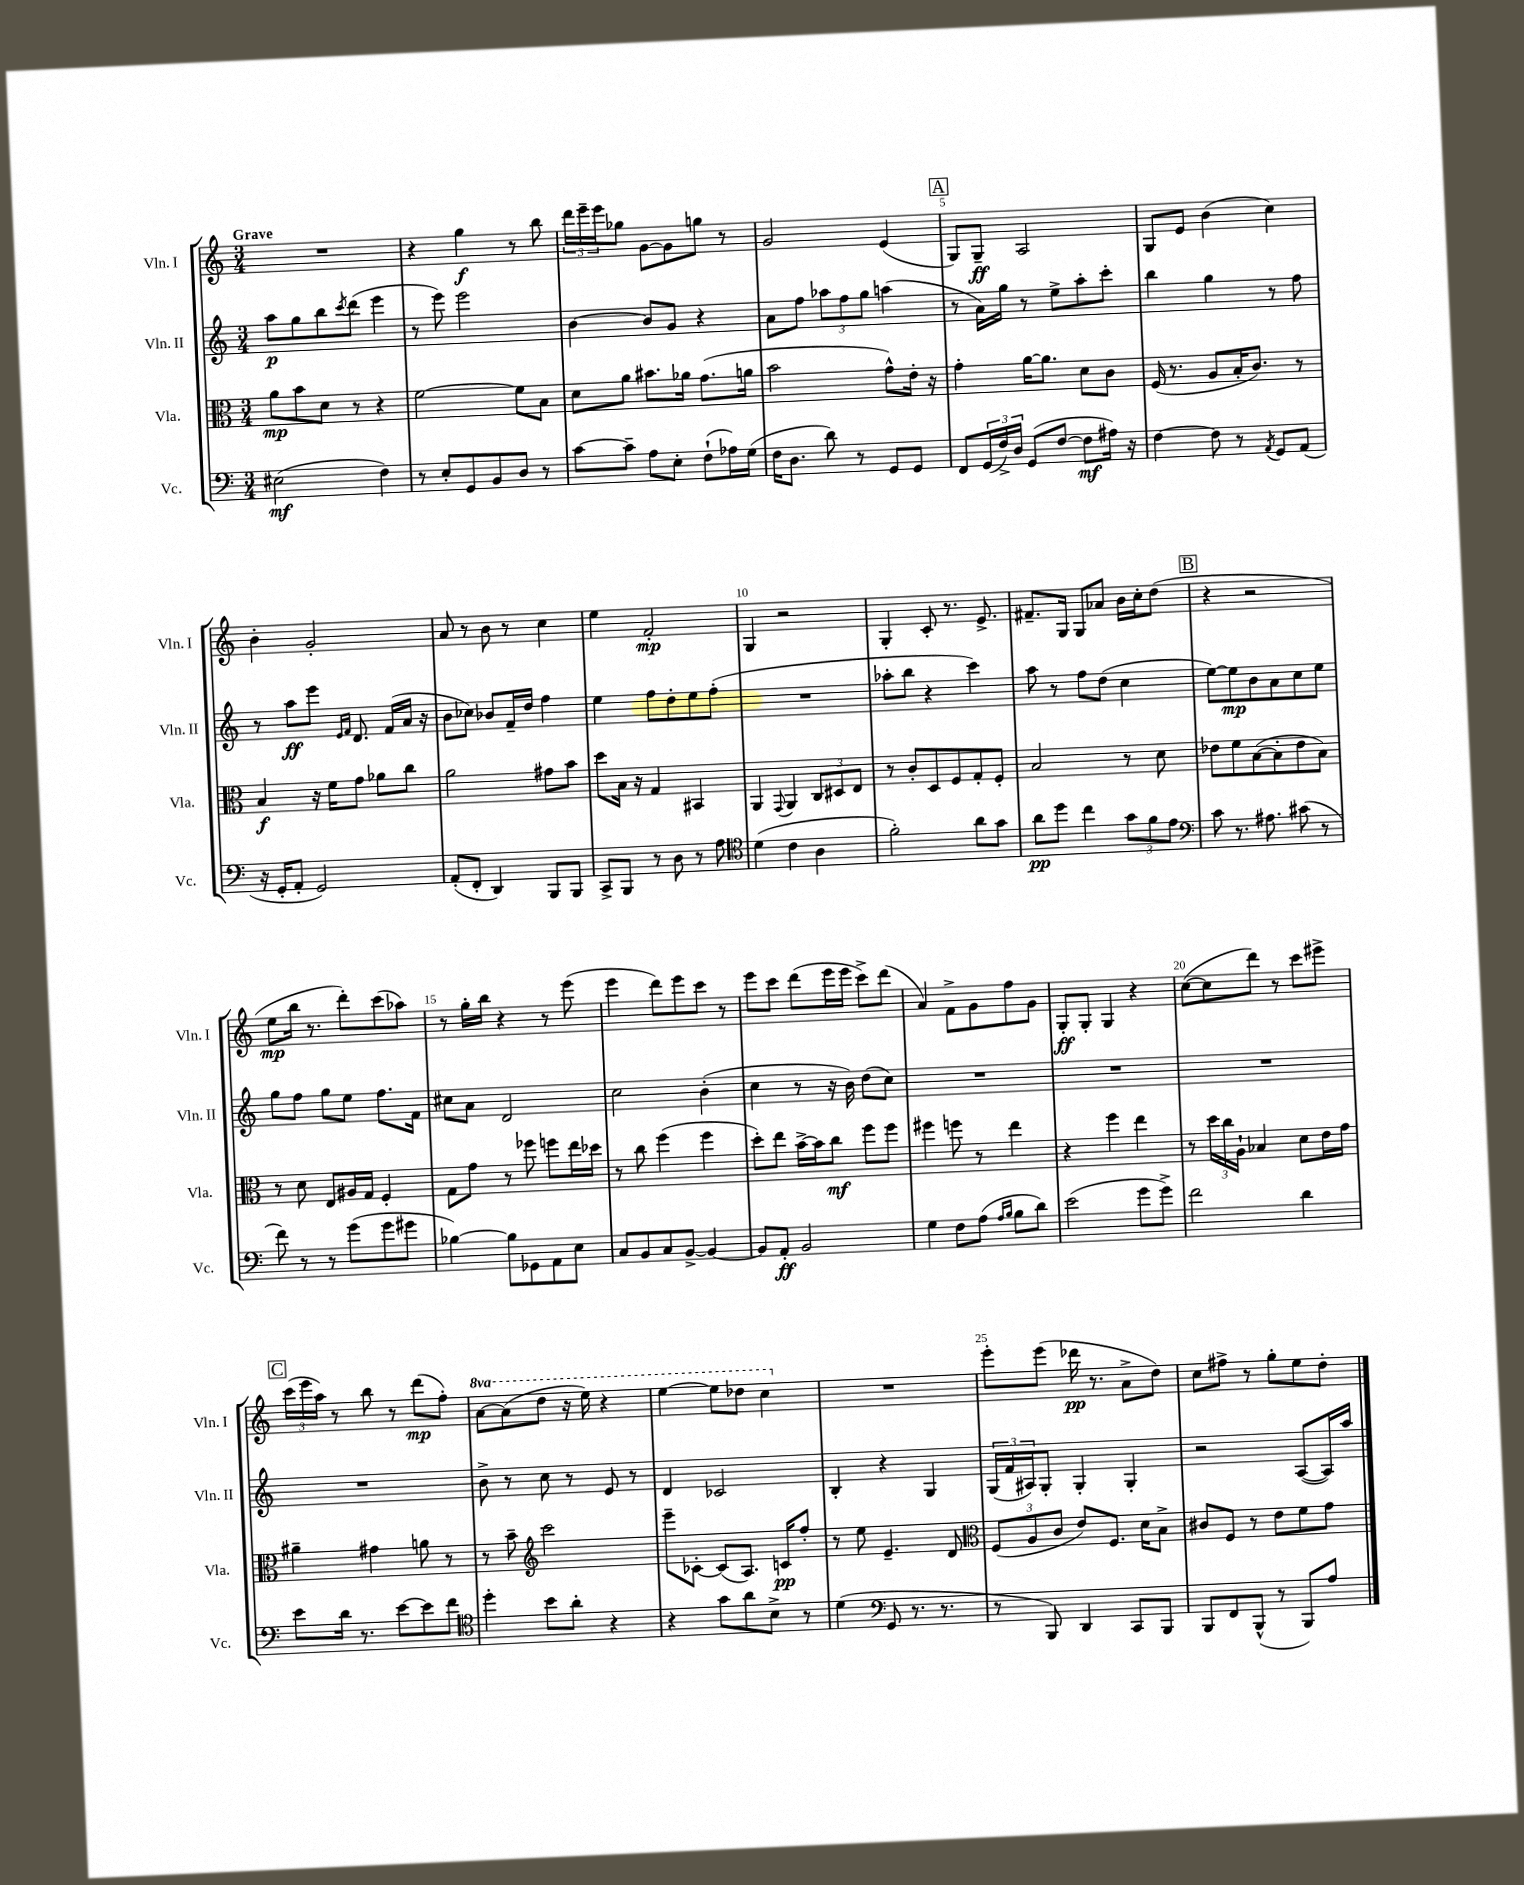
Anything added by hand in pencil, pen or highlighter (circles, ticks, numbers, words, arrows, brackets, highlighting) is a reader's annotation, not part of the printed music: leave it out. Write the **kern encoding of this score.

**kern	**kern	**kern	**kern
*staff4	*staff3	*staff2	*staff1
*clefF4	*clefC3	*clefG2	*clefG2
*k[]	*k[]	*k[]	*k[]
*M3/4	*M3/4	*M3/4	*M3/4
(2E#	8a	8aa	2.r
.	8b	8gg	.
.	8d	8bb	.
.	.	8qccc	.
.	8r	(8ddd	.
4F)	4r	4eee	.
=	=	=	=
8r	[2f	8r	4r
8E'	.	8eee)	.
8GG	.	2eee	4gg
8BB	.	.	.
8D	8f]	.	8r
8r	8B	.	8bb
=	=	=	=
[8c	8d	[4b	24ddd
.	.	.	24eee~
.	.	.	24eee
8c~]	8a	.	8gg-
8A	8.b#	8b]	[8g
8E'	.	8g	8g]
.	16a-	.	.
(8F`	(8.g	4r	8gg
16A-)	.	.	8r
(16G	16a	.	.
=	=	=	=
16F	2b	8a	2g
8.D	.	.	.
.	.	8ff	.
8d)	.	12aa-	.
.	.	12ff	.
8r	.	.	.
.	.	12gg	.
8GG	8g^^)	(4aa	(4e
8GG	16e'	.	.
.	16r	.	.
=	=	=	=
8FF	4g'	8r	8G)
(24GG	.	16a)	8G~
24F^)	.	.	.
.	.	16gg	.
24D	.	.	.
(8GG	[16a	8r	2A
.	8.a]	.	.
[8F	.	8ee^	.
8F]	8d	8aa'	.
16A#)	8c	8ccc'	.
16r	.	.	.
=	=	=	=
[4F	(16F	4bb	8G
.	8.r	.	.
.	.	.	8e
8F]	8A	4gg	(4b
8r	16B'	.	.
.	8.c)	.	.
8qAA	.	.	.
8GG	.	8r	4cc)
(8AA	8r	8ff	.
=	=	=	=
16r	4B	8r	4b'
16GG'	.	.	.
8AA'	.	8aa	.
2GG)	16r	8eee	2g'
.	16f	.	.
.	.	16qqe	.
.	.	16qqf	.
.	8g	8.d	.
.	8a-	.	.
.	.	(16f	.
.	8cc	16a	.
.	.	16r	.
=	=	=	=
(8AA'	2a	8b	8a
8FF'	.	8cc-)	8r
4DD)	.	8b-	8b
.	.	16f~	8r
.	.	16dd	.
8BBB	8g#	4ff	4cc
8BBB	8b	.	.
=	=	=	=
8CC^	8dd	4ee	4ee
8BBB	16B	.	.
.	16r	.	.
8r	4G	8ff	2f'
8D	.	8dd'	.
8r	4BB#	8ee	.
8A	.	(8ff'	.
=	=	=	=
*clefC4	*	*	*
(4d	4AA	2.r	4G
.	8qqGG	.	.
4c	4AA	.	2r
4A	12C	.	.
.	12D#	.	.
.	12E	.	.
=	=	=	=
2f')	8r	8aa-'	4G'
.	8c'	8bb	.
.	8D	4r	8c'
.	8F	.	8.r
8a	8G'	4ccc)	.
.	.	.	8.e^
8g	8F'	.	.
=	=	=	=
8a	2B	8aa	8.f#~
8dd	.	8r	.
.	.	.	16G
4cc	.	8ff	8G
.	.	(8dd	8a-
12g	8r	4cc	16b
.	.	.	16cc'
12f	.	.	.
.	8d	.	(8dd
12e	.	.	.
=	=	=	=
*clefF4	*	*	*
8c	8e-	[8ee)	4r
8.r	8f	8ee]	.
.	([8B	8b	2r
8.A#	.	.	.
.	8B']	8a	.
(8c#	8e-	8cc	.
8r	8B)	8ee	.
=	=	=	=
8f)	8r	8gg	8ee
8r	8d	8ff	16bb
.	.	.	8.r
8r	8E	8gg	.
(8g	16A#	8ee	8ddd')
.	16G	.	.
8g	4F'	8.ff	(8ccc
8g#	.	.	8aa-)
.	.	16f	.
=	=	=	=
[4B-)	8G	8cc#	8r
.	8g	8a	16gg'
.	.	.	16bb
8B-]	8r	2d	4r
8GG-	8ff-	.	.
8AA	8ff	.	8r
8E	16ee	.	(8eee
.	16dd-	.	.
=	=	=	=
8C	8r	2cc	4eee
8BB	8cc	.	.
8C	(4ff	.	8ddd)
[8BB^	.	.	8eee
4BB_	4ff	(4b'	8ccc
.	.	.	8r
=	=	=	=
8BB]	8dd')	4cc	8eee
8AA'	8ee	.	8ccc
2BB	[16b^	8r	(8ddd
.	16b]	.	.
.	8cc	16r	16eee
.	.	16b)	16eee
.	8ff	(8dd	8ccc^)
.	8ff	8cc)	(8ddd
=	=	=	=
4G	4ff#	2.r	4a)
8F	8ff	.	8f^
(8A	8r	.	8g
16qqA	.	.	.
16qqB	.	.	.
8B	4ee	.	8ff
8d)	.	.	8g
=	=	=	=
(2e	4r	2.r	8G'
.	.	.	8G'
.	4ff	.	4G
8g	4ee	.	4r
8g^)	.	.	.
=	=	=	=
2f	8r	2.r	([8cc
.	24dd	.	8cc]
.	24cc	.	.
.	24A`	.	.
.	4B-	.	8ddd)
.	.	.	8r
4d	8d	.	8ccc
.	16e	.	8eee#^
.	16g	.	.
=	=	=	=
8e	4a#~	2.r	(24ccc
.	.	.	24eee
.	.	.	24aa)
16d	.	.	8r
8.r	.	.	.
.	4g#	.	8bb
[8e	.	.	8r
8e]	8a	.	(8ddd
8f	8r	.	8ff')
=	=	=	=
*clefC4	*	*	*
4dd'	8r	8b^	[8aa
.	8b~	8r	(8aa]
*	*clefG2	*	*
8b	2ccc	8cc	8ddd
8a'	.	8r	16r
.	.	.	16eee)
4r	.	8e	4r
.	.	8r	.
=	=	=	=
4r	8eee~	4d	[4eee
.	[8c-'	.	.
8g	(8c-]	2c-	8eee]
8a	8.A)	.	8ddd-
8B^	.	.	4ccc
.	16c	.	.
8r	8ff'	.	.
=	=	=	=
(4d	8r	4B'	2.r
.	8ee	.	.
*clefF4	*	*	*
8GG	4.e~	4r	.
8.r	.	.	.
.	.	4G	.
8.r	.	.	.
.	8d	.	.
=	=	=	=
*	*clefC3	*	*
8r	(12F	(24G	8eee'
.	.	24f	.
.	12A	24A#)	.
8BBB)	.	8G'	(8eee
.	12c	.	.
4DD	8e)	4G'	16ddd-
.	.	.	8.r
.	8.F	.	.
8CC	.	4G'	8a^
.	16d	.	.
8BBB	8B^	.	8dd)
=	=	=	=
8BBB	8c#	2r	8cc
8FF	8F	.	8ff#^
(8BBB^^	8r	.	8r
8r	8e	.	8gg'
8BBB)	8f	([8A	8ee
8A	8g	16A])	8dd'
.	.	16aa	.
==	==	==	==
*-	*-	*-	*-
